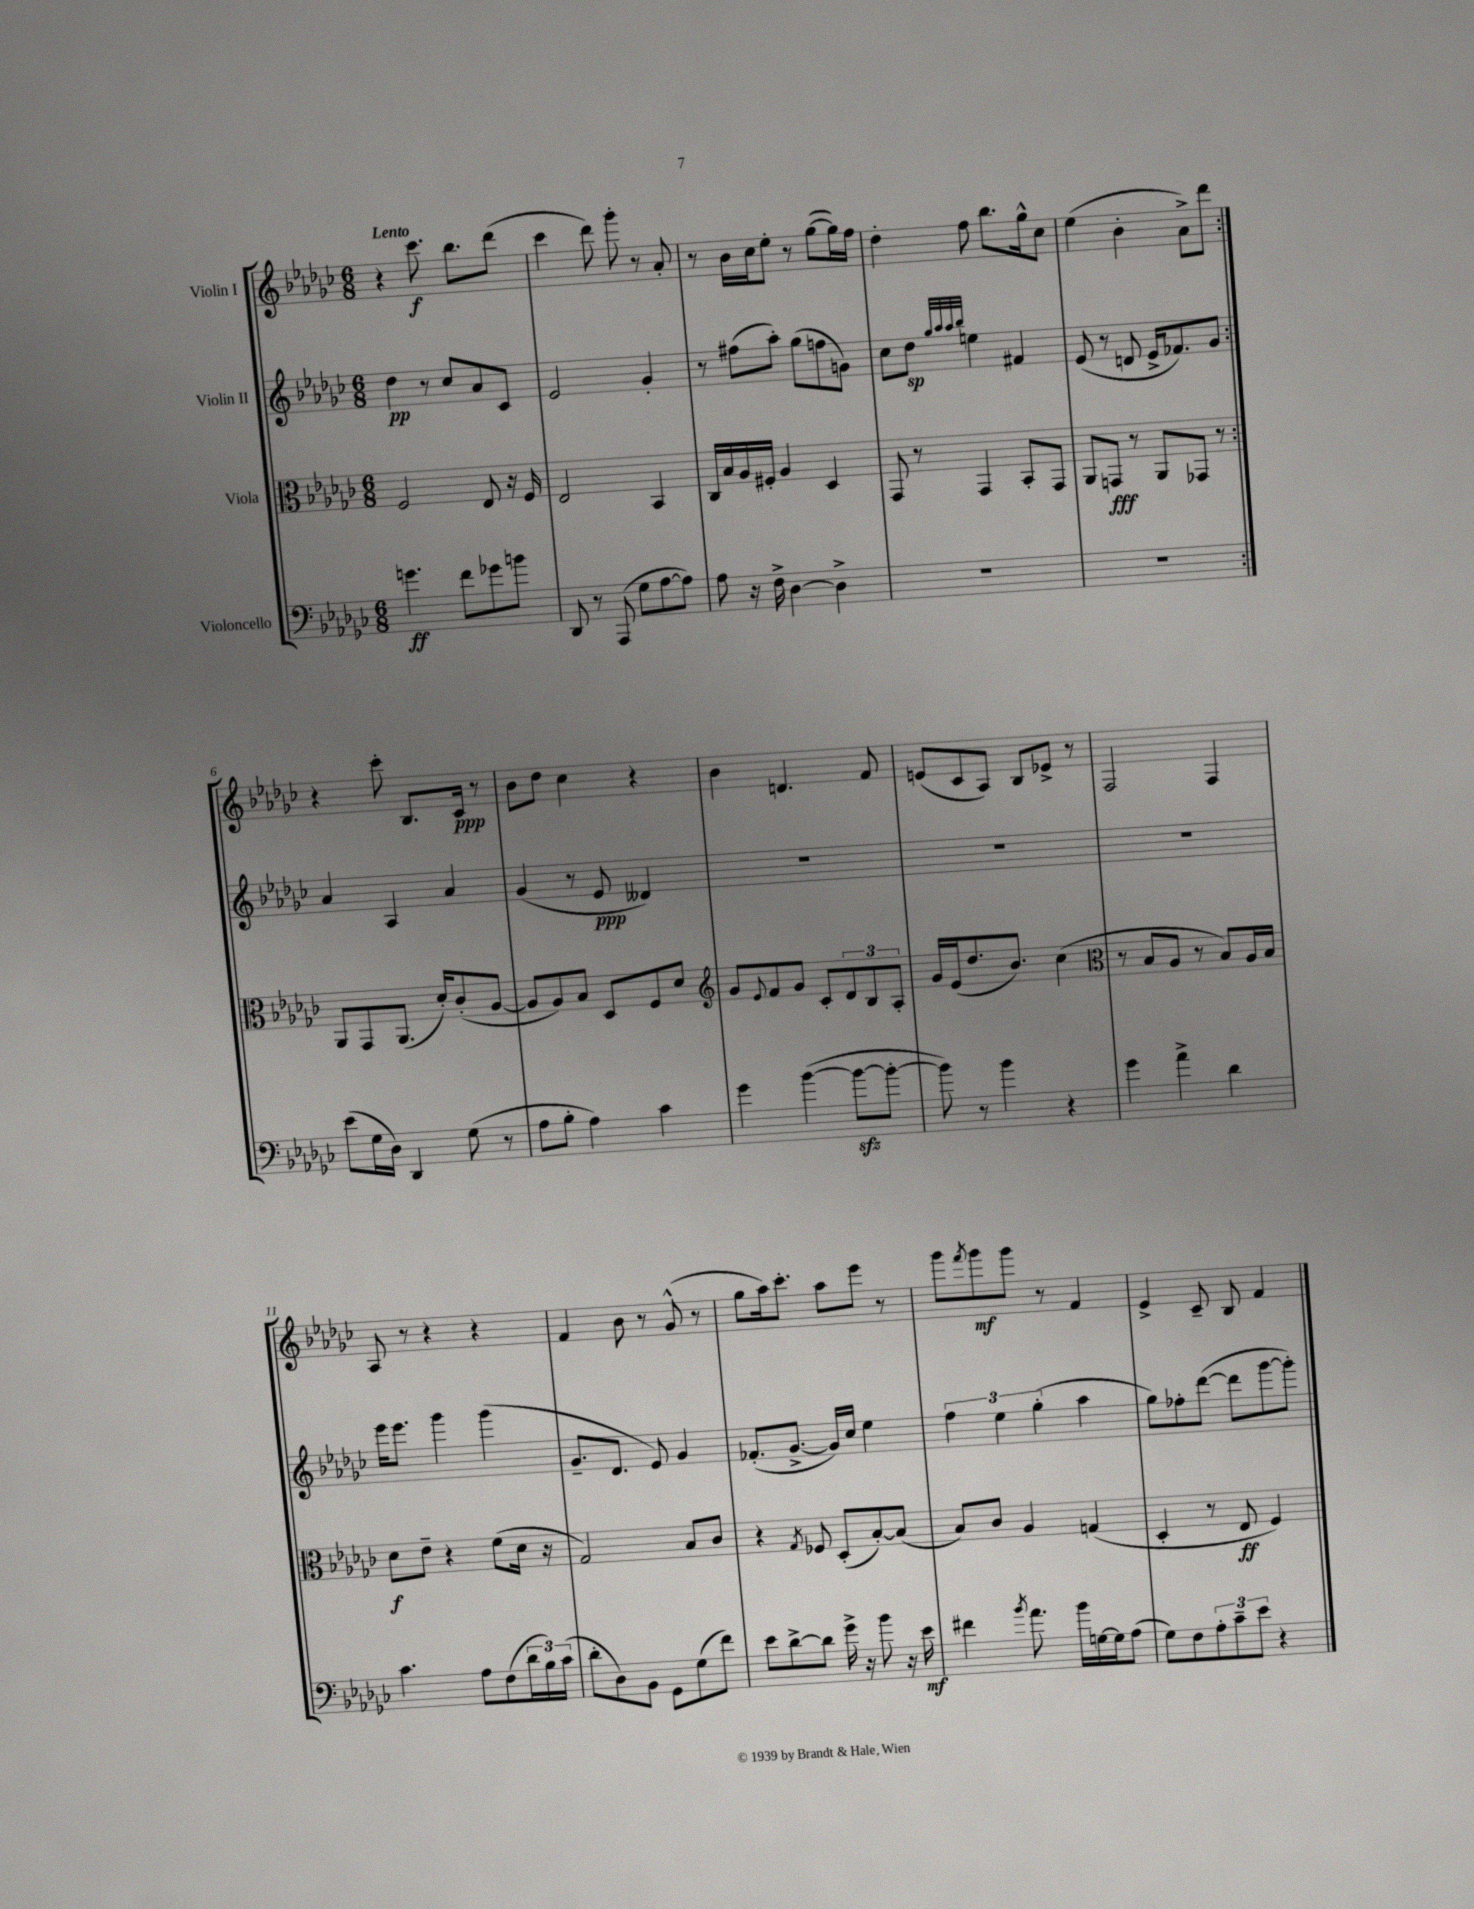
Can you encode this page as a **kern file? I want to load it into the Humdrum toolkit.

**kern	**dynam	**kern	**dynam	**kern	**dynam	**kern	**dynam
*part4	*part4	*part3	*part3	*part2	*part2	*part1	*part1
*staff4	*staff4	*staff3	*staff3	*staff2	*staff2	*staff1	*staff1
*I"Violoncello	*	*I"Viola	*	*I"Violin II	*	*I"Violin I	*
*clefF4	*	*clefC3	*	*clefG2	*	*clefG2	*
*k[b-e-a-d-g-c-]	*	*k[b-e-a-d-g-c-]	*	*k[b-e-a-d-g-c-]	*	*k[b-e-a-d-g-c-]	*
*M6/8	*	*M6/8	*	*M6/8	*	*M6/8	*
=1	=1	=1	=1	=1	=1	=1	=1
!	!	!	!	!	!	!LO:TX:a:B:t=Lento	!
4.gn\	ff	2F/	.	4dd-\	pp	4r	.
.	.	.	.	8r	.	8.ccc-\	f
8f\L	.	.	.	8cc-/L	.	.	.
.	.	.	.	.	.	8.bb-\L	.
8g-X\	.	8E-/	.	8a-/	.	.	.
8bn\J	.	16r	.	8c-/J	.	(8ddd-\J	.
.	.	16F/	.	.	.	.	.
=2	=2	=2	=2	=2	=2	=2	=2
8DD-/	.	2E-/	.	2e-/	.	4ccc-\	.
8r	.	.	.	.	.	.	.
(8AAA-/	.	.	.	.	.	8ddd-\)	.
8G-\L	.	.	.	.	.	8ggg-'\	.
[8A-\	.	4BB-/	.	4g-'/	.	8r	.
8A-\J])	.	.	.	.	.	8a-'/	.
=3	=3	=3	=3	=3	=3	=3	=3
8A-\	.	16C-/LL	.	8r	.	8r	.
.	.	16B-/	.	.	.	.	.
16r	.	16A-/	.	(8ff#X\L	.	16b-\LL	.
16F^\	.	16F#X'/JJ	.	.	.	16cc-\J	.
[4D-\	.	4A-/	.	8aa-'\J)	.	8ee-'\J	.
.	.	.	.	(8gg-\L	.	8r	.
4D-^\]	.	4D-/	.	8ffn\	.	([8gg-\L	.
.	.	.	.	8gn\J)	.	16gg-\L])	.
.	.	.	.	.	.	16ff\JJ	.
=4	=4	=4	=4	=4	=4	=4	=4
2.r	.	8GG-/	.	8cc-\L	.	4dd-'\	.
.	.	8r	.	8dd-\J	sp	.	.
.	.	.	.	32qqgg-/LLL	.	.	.
.	.	.	.	32qqaa-/	.	.	.
.	.	.	.	32qqaa-/	.	.	.
.	.	.	.	32qqbb-/JJJ	.	.	.
.	.	4GG-/	.	4een\	.	8ff\	.
.	.	.	.	.	.	8.bb-\L	.
.	.	8BB-'/L	.	4f#X/	.	.	.
.	.	.	.	.	.	16gg-^^\k	.
.	.	8GG-/J	.	.	.	8cc-\J	.
=5	=5	=5	=5	=5	=5	=5	=5
2.r	.	8AA-/L	.	(8e-/	.	(4ee-\	.
.	.	8GGn/J	fff	8r	.	.	.
.	.	8r	.	8dn/	.	4b-'\	.
.	.	8AA-/L	.	16e-^/KL	.	.	.
.	.	.	.	8.f-X/)	.	.	.
.	.	8GG-X/J	.	.	.	8a-^\L)	.
.	.	8r	.	8g-/J	.	8ddd-\J	.
!!LO:LB:g=z
=6:|!	=6:|!	=6:|!	=6:|!	=6:|!	=6:|!	=6:|!	=6:|!
(8e-\L	.	8AA-/L	.	4a-/	.	4r	.
16G-\L	.	8GG-/	.	.	.	.	.
16D-\JJ)	.	.	.	.	.	.	.
4DD-/	.	(8.AA-/J	.	4A-/	.	8ccc-'\	.
.	.	.	.	.	.	8.B-/L	.
.	.	16d-'/KL)	.	.	.	.	.
(8G-\	.	(8c-'/	.	4a-/	.	.	.
.	.	.	.	.	.	16c-/Jk	ppp
8r	.	[8A-/J	.	.	.	8r	.
=7	=7	=7	=7	=7	=7	=7	=7
8A-\L	.	8A-/L]	.	(4g-/	.	8b-\L	.
8B-'\J	.	8A-/)	.	.	.	8dd-\J	.
4A-\)	.	8B-/J	.	8r	.	4cc-\	.
.	.	8D-/L	.	8e-/	ppp	.	.
4c-\	.	8F/	.	4d--X/)	.	4r	.
.	.	8d-/J	.	.	.	.	.
=8	=8	=8	=8	=8	=8	=8	=8
*	*	*clefG2	*	*	*	*	*
4g-\	.	8g-/L	.	2.r	.	4b-\	.
.	.	8qqe-/	.	.	.	.	.
.	.	8f/	.	.	.	.	.
([4b-\	.	8g-/J	.	.	.	4.dn/	.
.	.	8c-'/L	.	.	.	.	.
8b-zz\L_	.	12d-/	.	.	.	.	.
.	.	12B-/	.	.	.	.	.
8b-'\J_	.	.	.	.	.	8f/	.
.	.	12A-'/J	.	.	.	.	.
=9	=9	=9	=9	=9	=9	=9	=9
8b-\])	.	16g-/LL	.	2.r	.	(8en/L	.
.	.	(16e-/J	.	.	.	.	.
8r	.	8.dd-/	.	.	.	8c-/	.
4b-\	.	.	.	.	.	8A-/J)	.
.	.	8.b-/J)	.	.	.	.	.
.	.	.	.	.	.	8B-/L	.
4r	.	(4cc-\	.	.	.	8e-X^/J	.
.	.	.	.	.	.	8r	.
=10	=10	=10	=10	=10	=10	=10	=10
*	*	*clefC3	*	*	*	*	*
4g-\	.	8r	.	2.r	.	2F/	.
.	.	8B-/L	.	.	.	.	.
4a-^\	.	8A-/J	.	.	.	.	.
.	.	8r	.	.	.	.	.
4d-\	.	8B-/L)	.	.	.	4F/	.
.	.	16A-/L	.	.	.	.	.
.	.	16B-/JJ	.	.	.	.	.
!!LO:LB:g=z
=11	=11	=11	=11	=11	=11	=11	=11
4.c-\	.	8d-\L	f	16eee-\KL	.	8A-/	.
.	.	.	.	8.eee-\J	.	.	.
.	.	8e-~\J	.	.	.	8r	.
.	.	4r	.	4ggg-\	.	4r	.
8A-\L	.	.	.	.	.	.	.
(8F\	.	(8f\L	.	(4ggg-\	.	4r	.
24d-\L	.	16d-\Jk	.	.	.	.	.
24B-\)	.	.	.	.	.	.	.
.	.	16r	.	.	.	.	.
(24c-\JJ	.	.	.	.	.	.	.
=12	=12	=12	=12	=12	=12	=12	=12
8d-'\L	.	2G-/)	.	8.g-~/L	.	4f/	.
8D-\)	.	.	.	.	.	.	.
.	.	.	.	8.d-/J	.	.	.
8BB-\J	.	.	.	.	.	8b-\	.
8GG-\L	.	.	.	8e-/)	.	8r	.
(8G-\	.	8B-/L	.	4g-/	.	(8g-^^/	.
8f\J)	.	8c-/J	.	.	.	8r	.
=13	=13	=13	=13	=13	=13	=13	=13
8e-\L	.	4r	.	(8.f-X'/L	.	8gg-\L	.
[8d-^\	.	.	.	.	.	16aa-\k)	.
.	.	.	.	[8.g-^/J	.	8.ccc-'\J	.
.	.	8qG-/	.	.	.	.	.
8d-\J]	.	8F-X/	.	.	.	.	.
16g-^\	.	(8D-'/L	.	16g-/LL])	.	8aa-\L	.
16r	.	.	.	16cc-/JJ	.	.	.
8b-\	.	[8B-'/)	.	4ee-\	.	8eee-\J	.
16r	.	(8B-/J]	.	.	.	8r	.
16e-\	mf	.	.	.	.	.	.
=14	=14	=14	=14	=14	=14	=14	=14
4f#X\	.	8B-/L)	.	6ff\	.	8ggg-\L	.
.	.	.	.	.	.	8qfff/	.
.	.	8c-/J	.	.	.	8ggg-\	mf
.	.	.	.	6ee-\	.	.	.
8qb-/	.	.	.	.	.	.	.
8.a-\	.	4A-/	.	.	.	8ggg-\J	.
.	.	.	.	(6gg-'\	.	.	.
.	.	.	.	.	.	8r	.
16b-\LL	.	.	.	.	.	.	.
[16Gn\	.	(4Gn/	.	4aa-\	.	4f/	.
16G\J]	.	.	.	.	.	.	.
(8A-\J	.	.	.	.	.	.	.
=15	=15	=15	=15	=15	=15	=15	=15
8G-\L)	.	4D-'/	.	8gg-\L)	.	4e-^/	.
8F\	.	.	.	8ff-X'\	.	.	.
12A-'\	.	8r	.	([8ddd-\J	.	8c-~/	.
12c-~\	.	.	.	.	.	.	.
.	.	8E-/	ff	8ddd-\L]	.	8B-/	.
12e-\J	.	.	.	.	.	.	.
4r	.	4F/)	.	[8ggg-\	.	4f/	.
.	.	.	.	8ggg-'\J])	.	.	.
==	==	==	==	==	==	==	==
*-	*-	*-	*-	*-	*-	*-	*-
